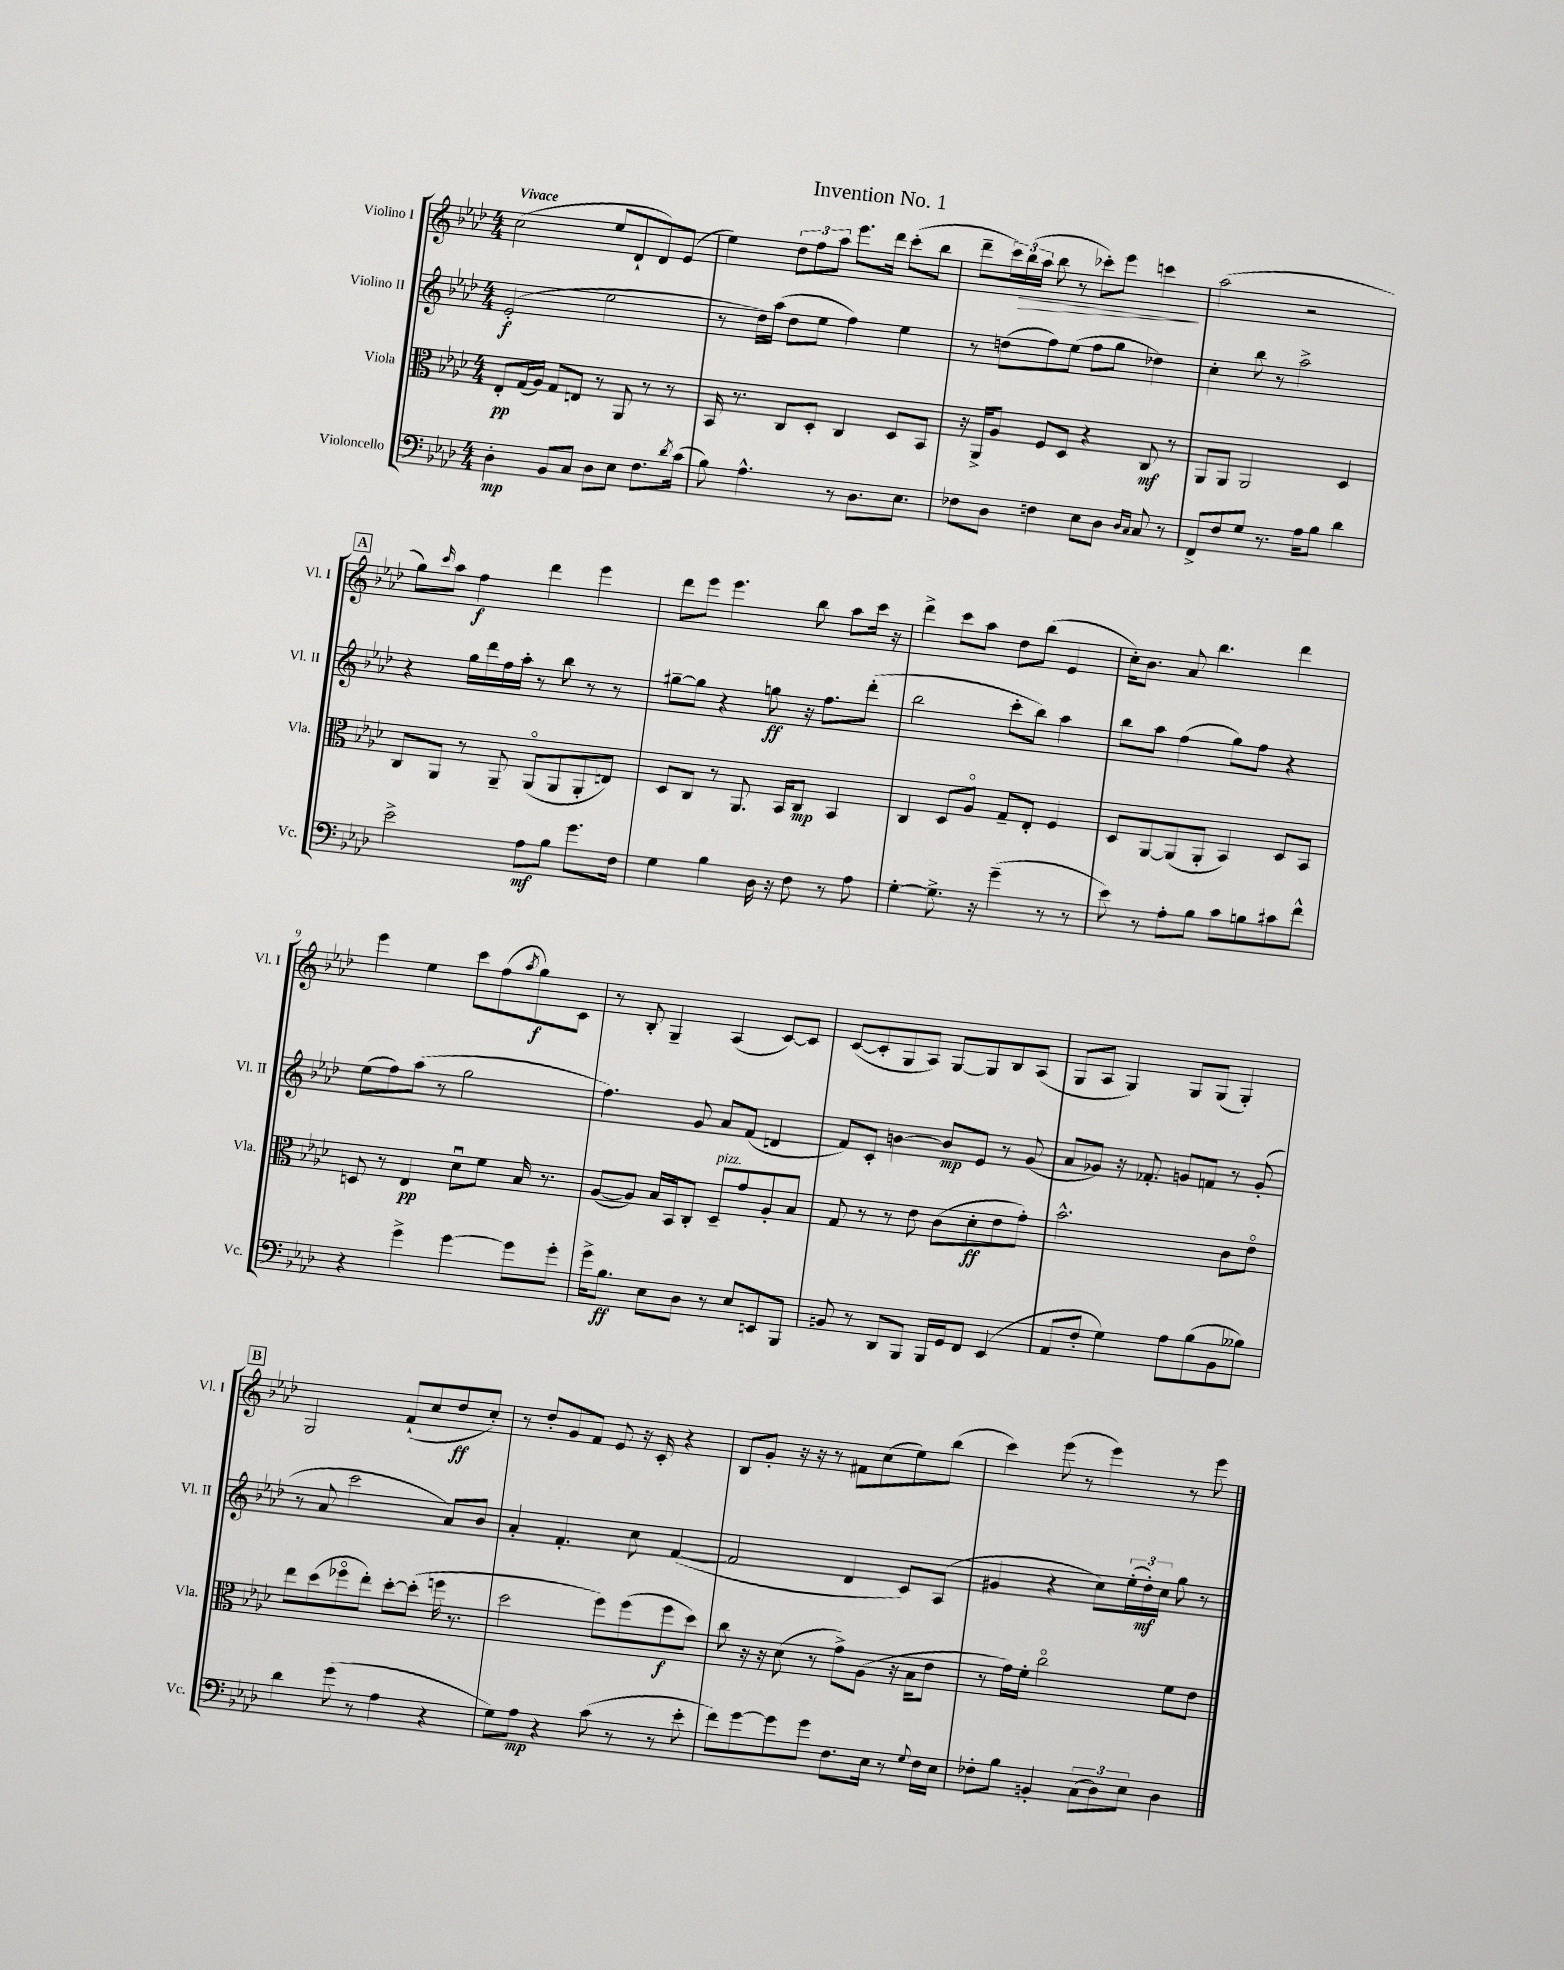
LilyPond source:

\header { title = "Invention No. 1" }
<<
\new StaffGroup <<
\new Staff = "s0" \with { instrumentName = "Violino I" shortInstrumentName = "Vl. I" } {
    \clef treble \key aes \major \numericTimeSignature \time 4/4 \tempo "Vivace"
    c''2( ees''8 des'8-! des'8) ees'8( |
    ees''4) \tuplet 3/2 { des''8 f''8 aes''8 } ees'''8. des'''16 c'''8-.( bes''8 |
    des'''8-- \tuplet 3/2 { c'''16) bes''16\>( aes''16 } bes''8 r8 ces'''8-.) ees'''8 c'''4\! |
    aes''2( r2 |
    \mark \markup { \box "A" } g''8) \grace { c'''16 } aes''8 f''4\f des'''4 ees'''4 |
    des'''8 ees'''8 ees'''4. bes''8 aes''8 c'''16 r16 |
    des'''4-> c'''8 aes''8 des''8 bes''8( ees'4 |
    c''16-.) bes'8. aes'8 bes''4. des'''4 |
    ees'''4 ees''4 c'''8 f''8( \acciaccatura { aes''8 } g''8\f) c'8 |
    r8 bes8-. g4-- aes4( c'8~) c'8 |
    c'8~( c'8-. g8 aes8) g8~ g8 bes8 aes8( |
    g8 aes8 g4) g8 g8( g4-.) |
    \mark \markup { \box "B" } g2 f'8-!( c''8 des''8\ff c''8-.) |
    r8 des''8-. g'8 f'8 ees'8 r16 c'16-. r4 |
    bes8 g'8-. r16 r16 r8 fis'8 c''8( ees''8) bes''8( |
    c'''4) ees'''8( r8 ees'''4) r8 ees'''8 \bar "|." |
}
\new Staff = "s1" \with { instrumentName = "Violino II" shortInstrumentName = "Vl. II" } {
    \clef treble \key aes \major \numericTimeSignature \time 4/4
    ees'2-.\f( ees''2 |
    r8 des''16) aes''16( des''8 ees''8 f''4) ees''4 |
    r8 d''8( f''8) ees''8( f''8 g''8 des''4) |
    c''4-. bes''8 r8 aes''2-> |
    \mark \markup { \box "A" } r4 g''16 des'''16 f''16 aes''16-. r8 bes''8 r8 r8 |
    gis''8~-- gis''8 r4 g''8\ff r16 f''8. des'''8-.( |
    bes''2 c'''8-. bes''8) aes''4 |
    bes''8 aes''8 f''4( g''8) f''8 r4 |
    ees''8( f''8) aes''8( r8 g''2 |
    f''4.) g'8 aes'8 f'8( d'4 |
    f'8) c'8-. b'4~ b'8\mp ees'8 r8 g'8( |
    aes'8 ges'8) r16 fes'8.-. g'8 f'8 r8 g'8-.( |
    \mark \markup { \box "B" } r8 aes'8 c'''2 aes'8) bes'8 |
    aes'4-. f'4.-. c''8 f'4~( |
    f'2 des'4 c'8) aes8( |
    gis'4 r4 c''8) \tuplet 3/2 { ees''16-.( des''16-.\mf) c''16 } g''8 r8 \bar "|." |
}
\new Staff = "s2" \with { instrumentName = "Viola" shortInstrumentName = "Vla." } {
    \clef alto \key aes \major \numericTimeSignature \time 4/4
    ees8-.\pp g16( aes16) g8 e8 r8 aes,8 r8 r8 |
    bes,16 r8. c8 des8-. c4 des8 bes,8 |
    r16 aes,16-> aes8 f8 des8 r4 c8\mf r8 |
    aes,8 aes,8 aes,2 des4 |
    \mark \markup { \box "A" } c8 aes,8 r8 aes,8-- aes,8\flageolet( aes,8 aes,8-. e8) |
    des8 c8 r8 aes,8. bes,16 c8\mp bes,4 |
    c4 des8 aes8\flageolet g8-- ees8-. f4 |
    des8 aes,8~ aes,8( aes,8-. bes,4) des8 bes,8 |
    d8 r8 ees4\pp des'8\downbow f'8 bes16 r8. |
    aes8~( aes8) bes16 bes,16 c8-. des8--^\markup { \italic "pizz." } g'8 aes8-. bes8 |
    g8 r8 r8 ees'8 c'8( des'8-.\ff ees'8 g'8-.) |
    bes'2.-^ c'8 ees'8\flageolet |
    \mark \markup { \box "B" } ees''8 des''8( fes''8\flageolet ees''8-.) des''8~-. des''8-.( f''16 r8. |
    des''2 f''8) f''8( f''8\f des''8) |
    c''8 r16 r16 des'8( r8 g'8->) aes8( r16 bes16 ees'8 |
    r8 g'16) f'16-. c''2\flageolet f'8 ees'8 \bar "|." |
}
\new Staff = "s3" \with { instrumentName = "Violoncello" shortInstrumentName = "Vc." } {
    \clef bass \key aes \major \numericTimeSignature \time 4/4
    des4-.\mp bes,8 c8 des8 ees8 f8. \acciaccatura { des'8 } c'16( |
    bes8) aes4.-^ r8 des8. ees8. |
    fes8 des8 f4 ees8 des8 \grace { des16 c16 } c8 r8 |
    f,8-> f8 g8 r8. aes16 bes8 des'4 |
    \mark \markup { \box "A" } ees'2-> aes8\mf bes8 g'8. f16 |
    g4 bes4 des16 r16 f8 r8 aes8 |
    g4~-. g8.-> r16 g'4--( r8 r8 |
    ees'8) r8 aes8-. bes8 c'8 b8 cis'8 f'8-^ |
    r4 g'4-> g'4~ g'8 g'8-. |
    g'16-> bes8.\ff ees8 des8 r8 ees8 e,8 bes,,8 |
    b,8 r8 des,8 bes,,8 bes,,16 g,16 f,8 ees,4( |
    aes,8 f8-. g4) aes8 bes8( bes,8 beses8) |
    \mark \markup { \box "B" } des'4 g'8( r8 aes4 r4 |
    g8) aes8\mp r4 c'8( r8 r8 ees'8-. |
    f'8) g'8~ g'8 g'8 f8. ees16 r8 \appoggiatura { g8 } f16 ees16 |
    fes8-. bes8 b,4-. \tuplet 3/2 { c8( des8) ees8 } des4 \bar "|." |
}
>>
>>
